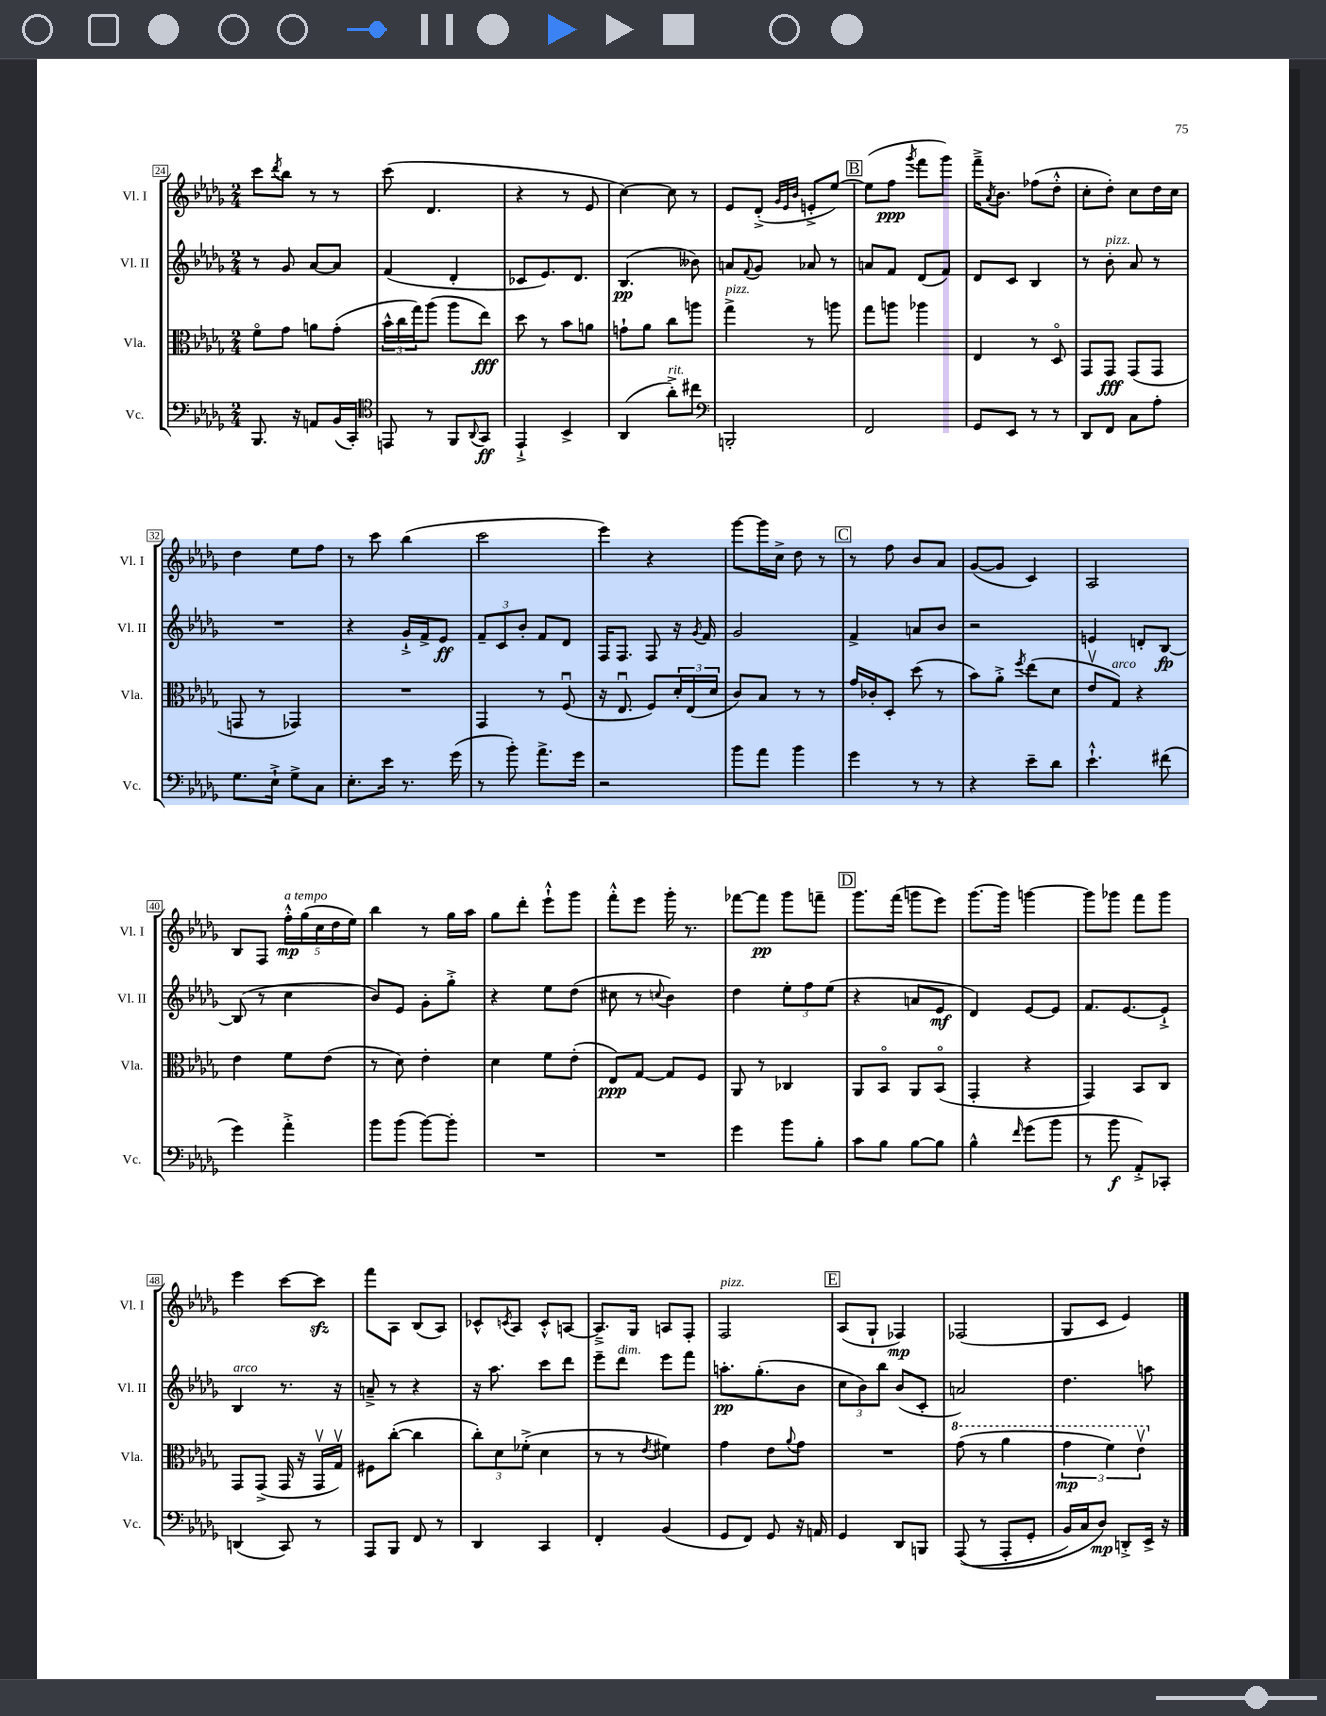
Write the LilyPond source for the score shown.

<<
\new StaffGroup <<
\new Staff = "s0" \with { instrumentName = "Vl. I" shortInstrumentName = "Vl. I" } {
    \clef treble \key des \major \numericTimeSignature \time 2/4
    c'''8 \acciaccatura { des'''8 } bes''8 r8 r8 |
    c'''8( des'4. |
    r4 r8 ees'8 |
    c''4~) c''8 r8 |
    ees'8 des'8-.->( \grace { ges'32 ees'32 bes'32 } e'8-.-> ees''8~) |
    \mark \markup { \box "B" } ees''8( f''8\ppp \acciaccatura { ges'''8 } f'''8 ges'''8) |
    f'''16---> \acciaccatura { aes'8 } bes'8. fes''8( des''8-.-^ |
    c''8-. des''8-.) c''8 des''16 c''16 |
    des''4 ees''8 f''8 |
    r8 c'''8 bes''4( |
    c'''2 |
    ees'''4) r4 |
    ges'''8~ ges'''16 c''16-> des''8 r8 |
    \mark \markup { \box "C" } r8 f''8 bes'8 aes'8 |
    ges'8~( ges'8 c'4) |
    aes2 |
    bes8 f8 \tuplet 5/4 { f''16-.-^\mp^\markup { \italic "a tempo" } ges''16( c''16 des''16 ees''16) } |
    bes''4 r8 ges''16 aes''16 |
    ges''8 des'''8-. ees'''8-!-^ ges'''8 |
    f'''8-.-^ ees'''8 ges'''16-. r8. |
    fes'''8~ fes'''8\pp ges'''8 f'''8-- |
    \mark \markup { \box "D" } ges'''8. f'''16( g'''8 ees'''8) |
    ges'''8.~ ges'''16 g'''4~ |
    g'''8 ges'''8 f'''8 ges'''8 |
    ees'''4 c'''8~ c'''8\sfz |
    f'''8 aes8 bes8( aes8) |
    ces'8-^ \acciaccatura { c'8 } aes8 c'8-.-^ a8~ |
    a8.---> ges16 a8 f8-. |
    f2^\markup { \italic "pizz." } |
    \mark \markup { \box "E" } aes8( ges8-! fes4\mp) |
    fes2( |
    ges8 c'8 ees'4) \bar "|." |
}
\new Staff = "s1" \with { instrumentName = "Vl. II" shortInstrumentName = "Vl. II" } {
    \clef treble \key des \major \numericTimeSignature \time 2/4
    r8 ges'8 aes'8~ aes'8 |
    f'4( des'4-. |
    ces'8 ees'8.) des'8. |
    bes4.\pp( beses'8) |
    a'8 \appoggiatura { f'8 } ges'8 aes'8 r8 |
    \mark \markup { \box "B" } a'8 f'8 des'8( f'8) |
    des'8 c'8 bes4 |
    r8 bes'8-.^\markup { \italic "pizz." } aes'8 r8 |
    R2 |
    r4 ges'16-!-> f'16-> ees'8\ff |
    \tuplet 3/2 { f'8-- c'8 bes'8-. } f'8 des'8 |
    f16 f8. f8 r16 \acciaccatura { ges'8 } f'16 |
    ges'2 |
    \mark \markup { \box "C" } f'4-> a'8 bes'8 |
    r2 |
    e'4 d'8-. bes8~\fp |
    bes8( r8 c''4 |
    bes'8) ees'8 ges'8-. ges''8-.-> |
    r4 ees''8 des''8( |
    cis''8 r8 \appoggiatura { c''8 } bes'4) |
    des''4 \tuplet 3/2 { ees''8-. f''8 ees''8( } |
    \mark \markup { \box "D" } r4 a'8 ees'8\mf |
    des'4) ees'8~ ees'8 |
    f'8. ees'8.~ ees'8-!-> |
    bes4^\markup { \italic "arco" } r8. r16 |
    a'8---> r8 r4 |
    r16 aes''8. c'''8 des'''8 |
    ees'''8-- des'''8^\markup { \italic "dim." } ees'''8 f'''8 |
    a''8.-.\pp ges''8.-.( bes'8 |
    \mark \markup { \box "E" } \tuplet 3/2 { c''8 bes'8) bes''8 } bes'8( c'8-. |
    a'2) |
    des''4. a''8 \bar "|." |
}
\new Staff = "s2" \with { instrumentName = "Vla." shortInstrumentName = "Vla." } {
    \clef alto \key des \major \numericTimeSignature \time 2/4
    f'8\flageolet ges'8 a'8 ges'8-.( |
    \tuplet 3/2 { bes'16-^ c''16 ges''16) } aes''8( aes''8 ees''8\fff) |
    des''8 r8 bes'8 a'8 |
    g'8-! aes'8 c''8 a''8 |
    ges''4->^\markup { \italic "pizz." } r8 a''8 |
    \mark \markup { \box "B" } ges''8 a''8 aes''4 |
    ees4 r8 des8\flageolet |
    ges,8 ges,8\fff ges,8( ges,8 |
    g,8 r8 ges,4) |
    R2 |
    ges,4 r8 f8\downbow( |
    r16 ees8.\downbow f8) \tuplet 3/2 { des'16-. ees16( des'16 } |
    c'8) bes8 r8 r8 |
    \mark \markup { \box "C" } ges'16 ces'16-. des8-. des''8( r8 |
    bes'8) aes'8-.-> \acciaccatura { f''8 } ees''8( des'8 |
    ees'8\upbow ges8^\markup { \italic "arco" }) r4 |
    ees'4 f'8 ees'8( |
    r8 des'8) ees'4-. |
    des'4 f'8 ees'8-.( |
    ees8\ppp) ges8~ ges8 f8 |
    aes,8 r8 ces4 |
    \mark \markup { \box "D" } aes,8 bes,8\flageolet aes,8 bes,8\flageolet( |
    ges,4-. r4 |
    ges,4) bes,8 c8 |
    ges,8 ges,8->( ges,16 r16 ges,16\upbow ges16\upbow) |
    fis8 c''8~-.( c''4 |
    \tuplet 3/2 { c''8-.) des'8 fes'8-.->( } des'4 |
    r8 r8 \acciaccatura { ees'8 } fis'4) |
    ges'4 ees'8 \appoggiatura { aes'8 } ges'8 |
    \mark \markup { \box "E" } R2 |
    \ottava #1 ges''8( r8 aes''4 |
    \tuplet 3/2 { ges''4\mp f''4) ees''4\upbow \ottava #0 } \bar "|." |
}
\new Staff = "s3" \with { instrumentName = "Vc." shortInstrumentName = "Vc." } {
    \clef bass \key des \major \numericTimeSignature \time 2/4
    bes,,8. r16 a,8 bes,16( c,16-.) |
    \clef tenor e,8 r8 f,8 \appoggiatura { aes,8 } ges,8\ff |
    ees,4-!-> bes,4-> |
    aes,4( aes'8-.->^\markup { \italic "rit." }) cis''8 |
    \clef bass b,,2-. |
    \mark \markup { \box "B" } f,2 |
    ges,8 ees,8 r8 r8 |
    des,8 f,8 c8 aes8-. |
    ges8. ees16-!-> ges8-> c8 |
    ees8.-. ees'16 r8. ges'16( |
    r8 bes'8-.) aes'8.-> ges'16 |
    r2 |
    bes'8 aes'8 bes'4 |
    \mark \markup { \box "C" } ges'4 r8 r8 |
    r4 ees'8-- des'8 |
    ees'4.-!-^ fis'8( |
    ges'4) aes'4-.-> |
    bes'8 bes'8( bes'8~) bes'8-. |
    R2 |
    R2 |
    ges'4 bes'8 bes8-. |
    \mark \markup { \box "D" } c'8 bes8 bes8~ bes8 |
    bes4-^ \grace { f'16 } ges'8( bes'8 |
    r8 bes'8\f aes,8-.->) ces,8-. |
    d,4( c,8) r8 |
    aes,,8 bes,,8 f,8 r8 |
    des,4 c,4 |
    f,4-. bes,4( |
    ges,8 f,8) ges,8 r16 a,16 |
    \mark \markup { \box "E" } ges,4 des,8 b,,8 |
    aes,,8(\( r8 aes,,8-. ges,8-. |
    bes,16) c16 des8\mp\) d,8-.-> ees,16-> r16 \bar "|." |
}
>>
>>
\layout { \context { \Score currentBarNumber = #24 \override BarNumber.stencil = #(make-stencil-boxer 0.1 0.3 ly:text-interface::print) } }
